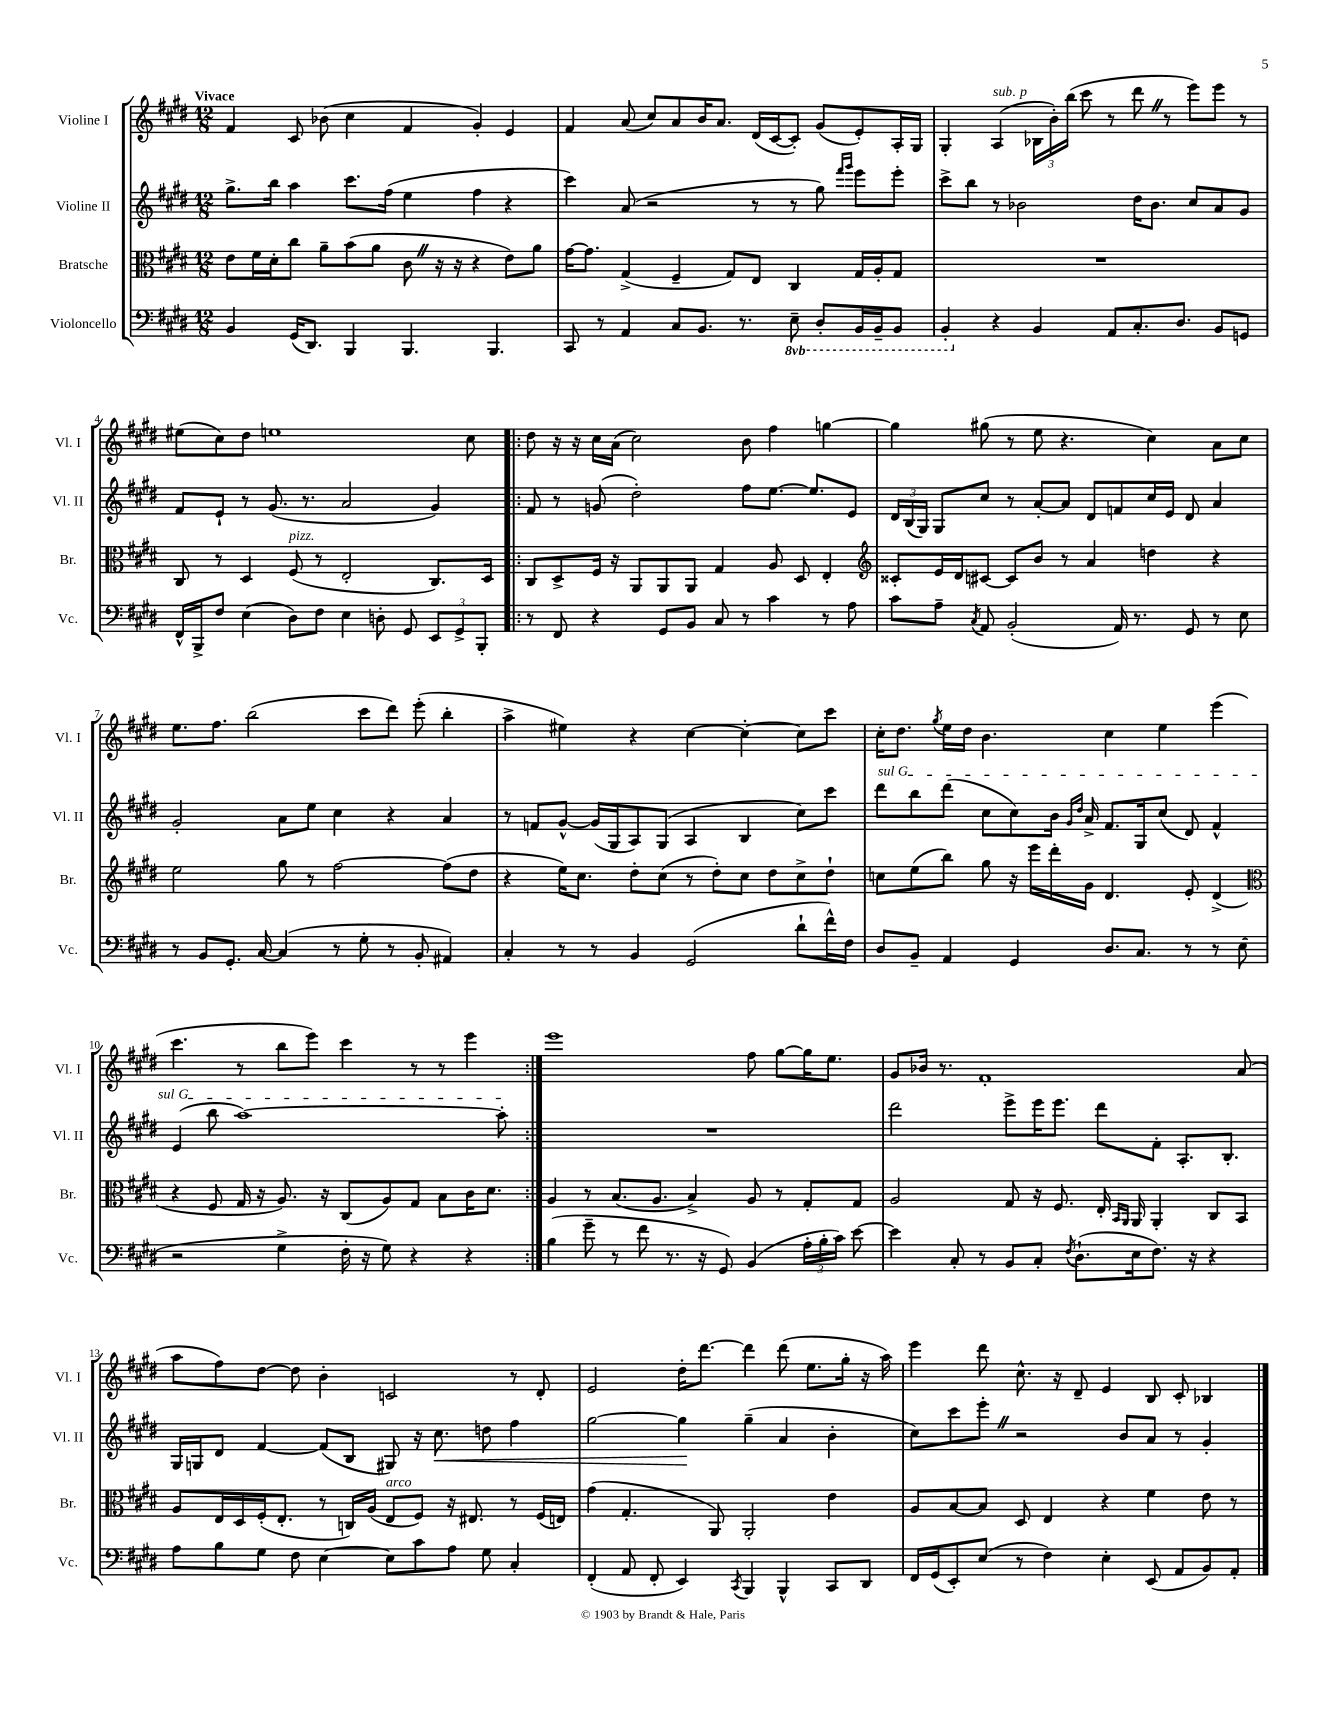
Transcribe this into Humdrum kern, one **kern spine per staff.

**kern	**kern	**kern	**dynam	**kern
*part4	*part3	*part2	*part2	*part1
*staff4	*staff3	*staff2	*staff2	*staff1
*I"Violoncello	*I"Bratsche	*I"Violine II	*	*I"Violine I
*I'Vc.	*I'Br.	*I'Vl. II	*	*I'Vl. I
*clefF4	*clefC3	*clefG2	*	*clefG2
*k[f#c#g#d#]	*k[f#c#g#d#]	*k[f#c#g#d#]	*	*k[f#c#g#d#]
*M12/8	*M12/8	*M12/8	*	*M12/8
=1	=1	=1	=1	=1
!	!	!	!	!LO:TX:a:B:t=Vivace
4BB/	8e\L	8.gg#^\L	.	4f#/
.	16f#\L	.	.	.
.	16d#'\J	16bb\Jk	.	.
(16GG#/KL	8cc#\J	4aa\	.	8c#/
8.DD#/J)	.	.	.	.
.	8a~\L	.	.	(8b-X\
4BBB/	(8b\	8.ccc#\L	.	4cc#\
.	8a\J	.	.	.
.	.	(16ff#\Jk	.	.
4.BBB/	8c#Z\	4ee\	.	4f#/
.	16r	.	.	.
.	16r	.	.	.
.	4r	4ff#\	.	4g#'/)
4.BBB/	.	.	.	.
.	8e\L)	4r	.	4e/
.	8a\J	.	.	.
=2	=2	=2	=2	=2
8CC#/	[16g#\KL	4ccc#\)	.	4f#/
.	8.g#\J]	.	.	.
8r	.	.	.	.
4AA/	(4G#^/	(8a/	.	(8a/
.	.	2r	.	8cc#/L)
8C#/L	4F#~/	.	.	8a/
8.BB/J	.	.	.	16b/K
.	.	.	.	8.a/J
.	8G#/L)	.	.	.
8.r	.	.	.	.
.	8E/J	8r	.	(16d#/LL
.	.	.	.	[16c#/J
*8ba	*	*	*	*
8EE~\	4C#/	8r	.	8c#'/J])
8DD#'/L	.	8gg#\)	.	(8g#/L
.	.	16qqfff#/LL	.	.
.	.	16qqggg#/JJ	.	.
16BBB/L	16G#/LL	8eee\L	.	8e'/)
16BBB~/J	16A'/J	.	.	.
8BBB/J	8G#/J	8eee'\J	.	16A'/L
.	.	.	.	16G#/JJ
=3	=3	=3	=3	=3
4BBB'/	1.r	8ccc#^\L	.	4G#'/
.	.	8bb\J	.	.
*X8ba	*	*	*	*
!	!	!	!	!LO:TX:a:i:t=sub. p
4r	.	8r	.	(4A/
.	.	2b-X\	.	.
4BB/	.	.	.	24B-X\LL
.	.	.	.	24b'\)
.	.	.	.	(24bb\JJ
.	.	.	.	8ccc#\
8AA/L	.	.	.	8r
8.C#'/	.	16dd#\KL	.	8ddd#Z\
.	.	8.b-\J	.	.
.	.	.	.	8r
8.D#/J	.	.	.	.
.	.	8cc#/L	.	8eee\L)
8BB/L	.	8a/	.	8eee\J
8GGn/J	.	8g#/J	.	8r
!!LO:LB:g=z
=4	=4	=4	=4	=4
16FF#^^/LL	8C#/	8f#/L	.	(8ee#X\L
16BBB^/J	.	.	.	.
8F#/J	8r	8e`/J	.	8cc#\)
(4E\	4D#/	8r	.	8dd#\J
.	.	(8.g#/	.	1een
!	!LO:TX:a:i:t=pizz.	!	!	!
8D#\L)	(8F#/	.	.	.
.	.	8.r	.	.
8F#\J	8r	.	.	.
4E\	2E'/	2a/	.	.
8Dn'\	.	.	.	.
8GG#/	.	.	.	.
12EE/L	8.C#/L)	4g#/)	.	.
12GG#^/	.	.	.	.
.	.	.	.	8cc#\
12BBB'/J	.	.	.	.
.	16D#/Jk	.	.	.
=5!|:	=5!|:	=5!|:	=5!|:	=5!|:
8r	8C#/L	8f#/	.	8dd#\
8FF#/	8D#^/	8r	.	16r
.	.	.	.	16r
4r	16F#/Jk	(8gn/	.	16cc#\LL
.	16r	.	.	(16a\JJ
.	8AA/L	2dd#'\)	.	2cc#\)
8GG#/L	8AA/	.	.	.
8BB/J	8AA/J	.	.	.
8C#/	4G#/	.	.	.
8r	.	8ff#\L	.	8b\
4c#\	8A/	[8.ee\J	.	4ff#\
.	8D#/	.	.	.
.	.	8.ee/L]	.	.
8r	4E'/	.	.	[4ggn\
8A\	.	8e/J	.	.
=6	=6	=6	=6	=6
*	*clefG2	*	*	*
8c#\L	8c##X'/L	24d#/LL	.	4gg\]
.	.	(24B/	.	.
.	.	24G#/JJ)	.	.
8A~\J	16e/L	8G#/L	.	.
.	16d#/J	.	.	.
8qC#/	.	.	.	.
8AA/	[8c#X/J	8cc#/J	.	(8gg#X\
(2BB'/	8c#/L]	8r	.	8r
.	8b/J	[8a'/L	.	8ee\
.	8r	8a/J]	.	4.r
.	4a/	8d#/L	.	.
16AA/)	.	8fn/	.	.
8.r	.	.	.	.
.	4ddn\	16cc#/L	.	4cc#\)
.	.	16e/JJ	.	.
8GG#/	.	8d#/	.	.
8r	4r	4a/	.	8a\L
8E\	.	.	.	8cc#\J
!!LO:LB:g=z
=7	=7	=7	=7	=7
8r	2ee\	2g#'/	.	8.ee\L
8BB/L	.	.	.	.
.	.	.	.	8.ff#\J
8.GG#'/J	.	.	.	.
.	.	.	.	(2bb\
[16C#/	.	.	.	.
(4C#/]	8gg#\	8a\L	.	.
.	8r	8ee\J	.	.
8r	[2ff#\	4cc#\	.	.
8G#'\	.	.	.	8ccc#\L
8r	.	4r	.	8ddd#\J)
8BB'/	.	.	.	(8eee'\
4AA#X/)	(8ff#\L]	4a/	.	4bb'\
.	8dd#\J	.	.	.
=8	=8	=8	=8	=8
4C#'/	4r	8r	.	4aa^\
.	.	8fn/L	.	.
8r	16ee\KL)	[8g#^^/J	.	4ee#X\)
.	8.cc#\J	.	.	.
8r	.	(16g#/LL]	.	.
.	.	16G#/J	.	.
4BB/	8dd#'\L	8A/)	.	4r
.	(8cc#\J	(8G#/J	.	.
(2GG#/	8r	4A/	.	[4cc#\
.	8dd#'\L)	.	.	.
.	8cc#\J	4B/	.	4cc#'\_
.	8dd#\L	.	.	.
8d#`\L	8cc#^\	8cc#\L)	.	8cc#\L]
16f#^^\L)	8dd#`\J	8ccc#\J	.	8ccc#\J
16F#\JJ	.	.	.	.
=9	=9	=9	=9	=9
!	!	!LO:TX:a:i:t=sul G	!	!
8D#/L	8ccn\L	8ddd#\L	.	16cc#'\KL
.	.	.	.	8.dd#\J
8BB~/J	(8ee\	8bb\	.	.
.	.	.	.	8qgg#/
4AA/	8bb\J)	(8ddd#\J	.	16ee\LL
.	.	.	.	16dd#\JJ
.	8gg#\	8cc#\L	.	4.b\
4GG#/	16r	8cc#\)	.	.
.	16eee\LL	.	.	.
.	16ddd#'\	16b\Jk	.	.
.	.	16qqg#/LL	.	.
.	.	16qqdd#/JJ	.	.
.	16g#\JJ	16a^/	.	.
8.D#/L	4.d#/	8.f#/L	.	4cc#\
8.C#/J	.	16G#/k	.	.
.	.	(8cc#/J	.	4ee\
8r	8e'/	8d#/)	.	.
8r	(4d#^/	4f#^^/	.	(4eee\
(8E\	.	.	.	.
!!LO:LB:g=z
=10	=10	=10	=10	=10
*	*clefC3	*	*	*
2r	4r	(4e/	.	4.ccc#\
.	8F#/	8bb\	.	.
.	16G#/	[1aa)	.	8r
.	16r	.	.	.
4G#^\	8.A/)	.	.	8bb\L
.	.	.	.	8eee\J)
.	16r	.	.	.
16F#'\	(8C#/L	.	.	4ccc#\
16r	.	.	.	.
8G#\)	8A/)	.	.	.
4r	8G#/J	.	.	8r
.	8B\L	.	.	8r
4r	16c#\K	.	.	4eee\
.	8.d#\J	.	.	.
.	.	8aa'\]	.	.
=11:|!	=11:|!	=11:|!	=11:|!	=11:|!
(4B\	4A/	1.r	.	1eee
8g#~\	8r	.	.	.
8r	(8.B/L	.	.	.
8f#\	.	.	.	.
.	8.A/J	.	.	.
8.r	.	.	.	.
.	4B^/)	.	.	.
16r	.	.	.	.
8GG#/)	.	.	.	.
(4BB/	8A/	.	.	8ff#\
.	8r	.	.	[8gg#\L
24A'\LL	8G#'/L	.	.	16gg#\K]
24B'\	.	.	.	.
.	.	.	.	8.ee\J
24c#\JJ)	.	.	.	.
[8e\	8G#/J	.	.	.
=12	=12	=12	=12	=12
4e\]	2A/	2ddd#\	.	8g#/L
.	.	.	.	16b-X/Jk
.	.	.	.	8.r
8C#'/	.	.	.	.
8r	.	.	.	1f#'
8BB/L	8G#/	8eee^\L	.	.
8C#'/J	16r	16eee\K	.	.
.	8.F#/	8.eee\J	.	.
8qF#/	.	.	.	.
(8.D#`\L	.	.	.	.
.	16E'/	8ddd#\L	.	.
.	16qqBB/LL	.	.	.
.	16qqAA/JJ	.	.	.
16E\k	16AA/	.	.	.
8.F#\J)	4AA'/	8f#'\J	.	.
.	.	8.A'/L	.	.
16r	.	.	.	.
4r	8C#/L	.	.	.
.	.	8.B'/J	.	.
.	8BB/J	.	.	(8a/
!!LO:LB:g=z
=13	=13	=13	=13	=13
8A\L	8A/L	16G#/LL	.	8aa\L
.	.	16Gn/J	.	.
8B\	16E/L	8d#/J	.	8ff#\)
.	16D#/	.	.	.
8G#\J	(16F#'/J	[4f#/	.	[8dd#\J
.	8.E'/J	.	.	.
8F#\	.	.	.	8dd#\]
[4E\	8r	(8f#/L]	.	4b'\
.	16Cn/LL)	8B/J	.	.
.	(16A/JJ	.	.	.
!	!LO:TX:a:i:t=arco	!	!	!
8E\L]	8E/L	8G#X/)	.	2cn/
8c#\	8F#/J)	16r	.	.
!	!	!	!LO:HP:b	!
.	.	8.cc#\	<	.
8A\J	16r	.	.	.
.	8.E#X/	.	.	.
8G#\	.	8ddn\	.	.
4C#'/	8r	4ff#\	.	8r
.	(16F#/LL	.	.	8d#'/
.	16En/JJ)	.	.	.
=14	=14	=14	=14	=14
(4FF#'/	(4g#\	[2gg#\	.	2e/
8AA/	4.G#'/	.	.	.
8FF#'/	.	.	.	.
4EE/)	.	4gg#\]	.	16dd#'\KL
.	.	.	.	[8.ddd#\J
.	8AA/)	.	.	.
8qCC#/	.	.	.	.
4BBB/	2AA'/	(4gg#~\	[	4ddd#\]
4BBB^^/	.	4a/	.	(8ddd#\
.	.	.	.	8.ee\L
8CC#/L	4e\	4b'\	.	.
.	.	.	.	16gg#'\Jk
8DD#/J	.	.	.	16r
.	.	.	.	16aa\)
=15	=15	=15	=15	=15
16FF#/LL	8A/L	8cc#\L)	.	4eee\
(16GG#/J	.	.	.	.
8EE'/)	[8B/	8ccc#\	.	.
(8E/J	8B/J]	8eee'Z\J	.	8ddd#\
8r	8D#/	2r	.	8.cc#^^\
4F#\)	4E/	.	.	.
.	.	.	.	16r
.	.	.	.	8d#~/
4E'\	4r	.	.	4e/
.	.	8b/L	.	.
(8EE/	4f#\	8a/J	.	8B/
8AA/L	.	8r	.	8c#'/
8BB/)	8e\	4g#'/	.	4B-X/
8AA'/J	8r	.	.	.
==	==	==	==	==
*-	*-	*-	*-	*-
